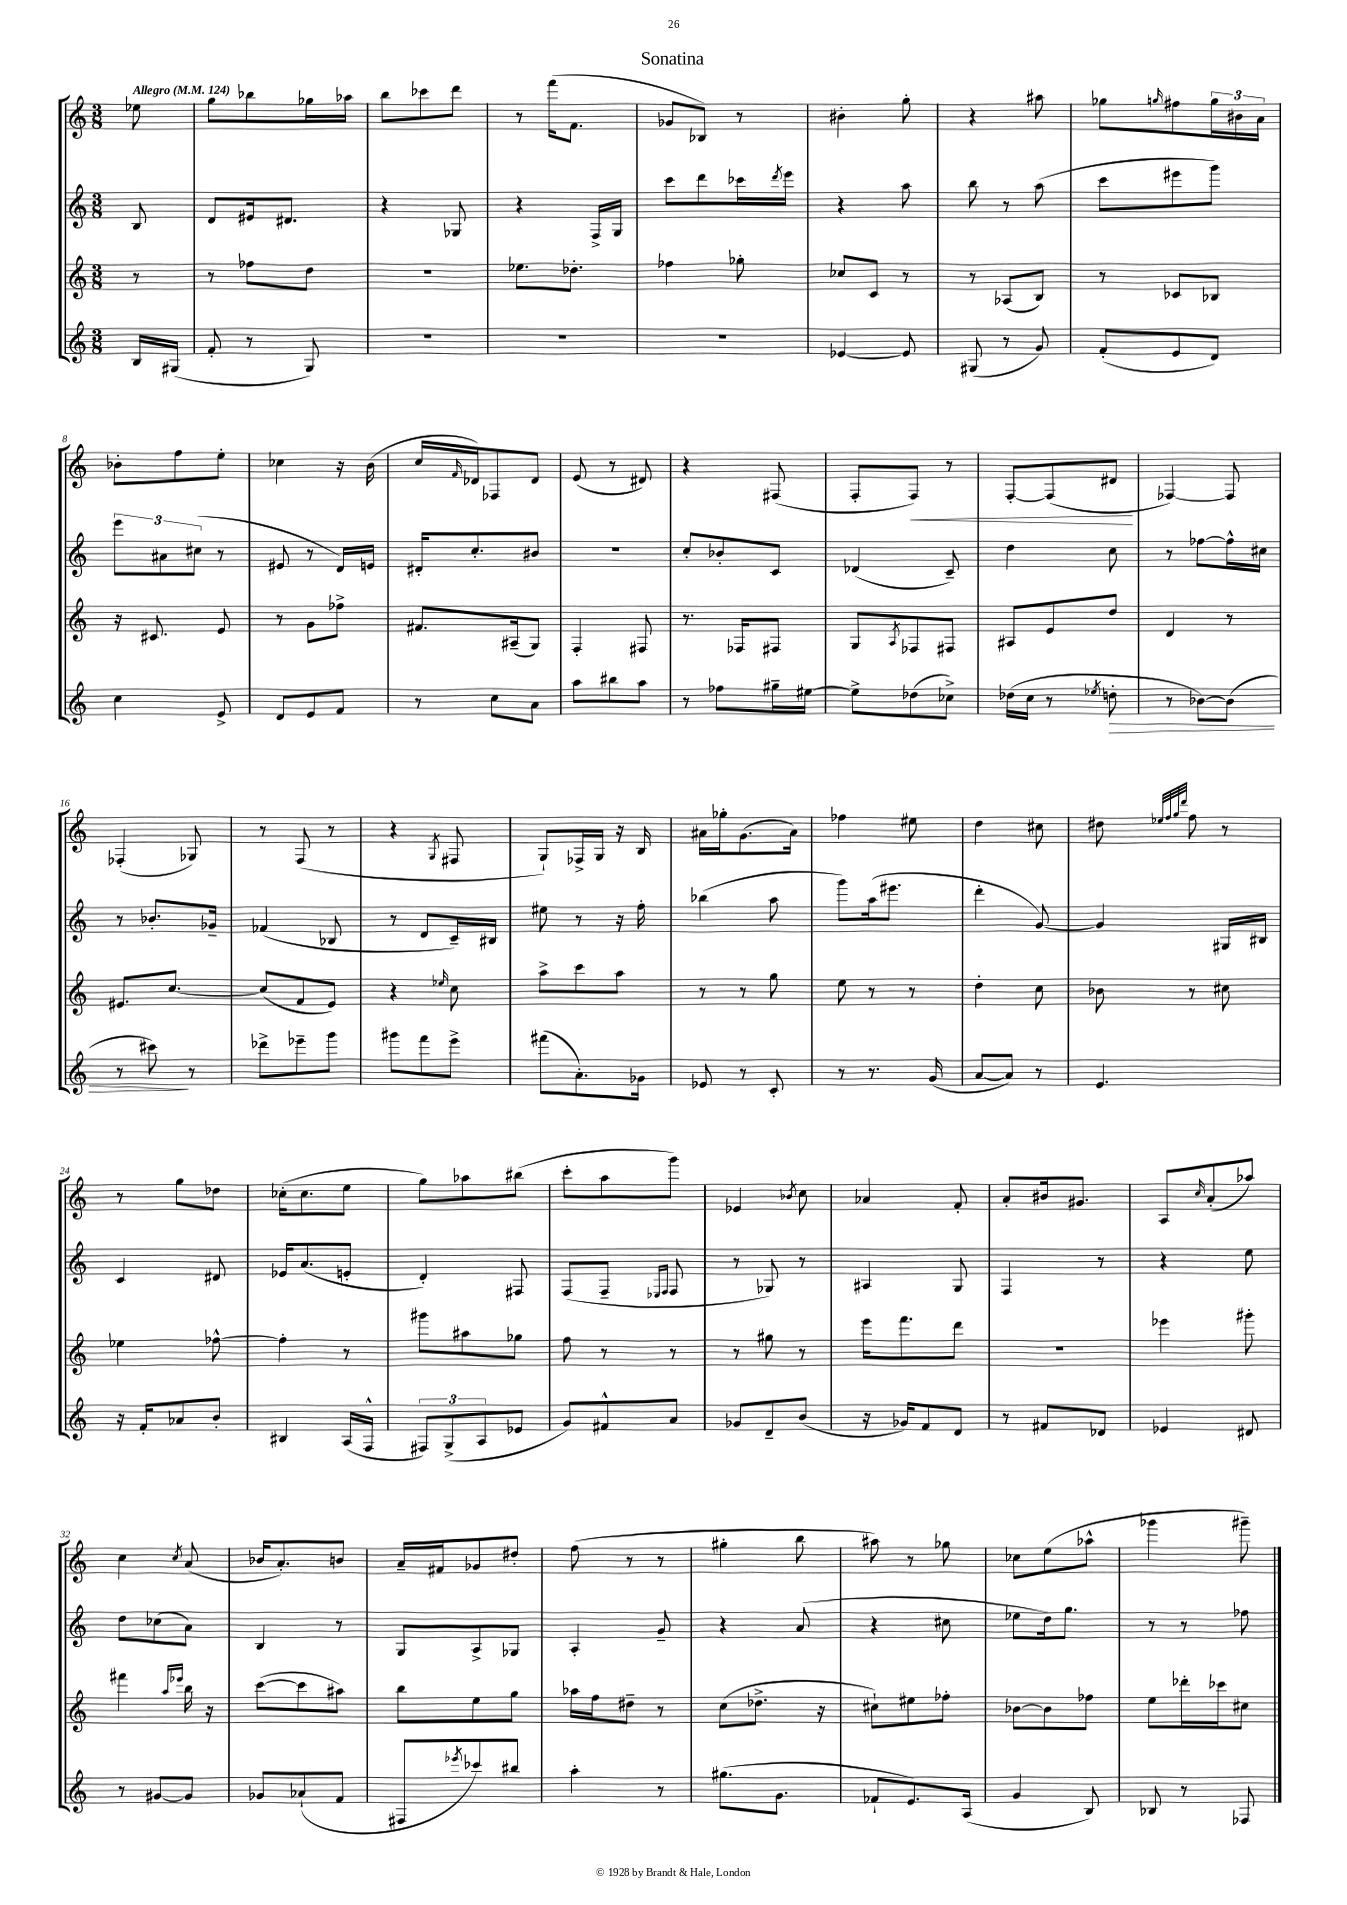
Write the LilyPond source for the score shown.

\header { title = "Sonatina" }
<<
\new StaffGroup <<
\new Staff = "s0" {
    \clef treble \key c \major \numericTimeSignature \time 3/8 \partial 8 \tempo "Allegro" 4 = 124
    ees''8 |
    g''8 bes''8 ges''16 aes''16 |
    b''8 ces'''8 d'''8 |
    r8 f'''16( f'8. |
    ges'8 bes8) r8 |
    bis'4-. g''8-. |
    r4 ais''8 |
    ges''8 \grace { g''16 } fis''8 \tuplet 3/2 { g''16 bis'16 a'16 } |
    bes'8-. f''8 e''8-. |
    ces''4 r16 b'16( |
    c''16 \grace { f'16 } des'16) fes8 des'8 |
    e'8( r8 dis'8) |
    r4 fis8( |
    f8-. f8\<) r8 |
    f8~-. f8( dis'8\! |
    fes4~) fes8 |
    fes4-.( ges8) |
    r8 f8( r8 |
    r4 \acciaccatura { g8 } fis8 |
    g8-!) fes16-> g16 r16 b16 |
    ais'16 ges''16-. g'8.( ais'16) |
    fes''4 eis''8 |
    d''4 cis''8 |
    dis''8 \grace { ees''32 f''32 g''32 d'''32 } f''8 r8 |
    r8 g''8 des''8 |
    ces''16-.( ces''8. e''8 |
    g''8) aes''8 bis''8( |
    c'''8-. a''8 g'''8) |
    ees'4 \acciaccatura { bes'8 } c''8 |
    aes'4 f'8-. |
    a'8-. bis'16 gis'8. |
    a8 \grace { c''16 } a'8-.( aes''8) |
    c''4 \acciaccatura { c''8 } a'8( |
    bes'16 a'8.-.) b'8 |
    a'16-- fis'16 ges'8 dis''8-. |
    f''8( r8 r8 |
    gis''4-. b''8 |
    ais''8) r8 ges''8 |
    ces''8 e''8( aes''8-^ |
    ges'''4 gis'''8--) \bar "|." |
}
\new Staff = "s1" {
    \clef treble \key c \major \numericTimeSignature \time 3/8 \partial 8
    b8 |
    d'8 eis'16 dis'8. |
    r4 ges8 |
    r4 f16-> g16 |
    c'''8 d'''8 ces'''16 \acciaccatura { d'''8 } e'''16 |
    r4 a''8 |
    b''8 r8 a''8( |
    c'''8 eis'''8 g'''8) |
    \tuplet 3/2 { e'''8 ais'8 cis''8( } r8 |
    eis'8 r8 d'16) e'16 |
    dis'16-. c''8.-. bis'8 |
    R4. |
    c''8-. bes'8-. c'8 |
    des'4( c'8--) |
    d''4 c''8 |
    r8 fes''8~ fes''16-^ cis''16 |
    r8 bes'8.-. ges'16-- |
    fes'4( bes8 |
    r8 d'8 c'16--) bis16 |
    eis''8 r8 r16 f''16-. |
    bes''4( a''8 |
    g'''8) a''16( eis'''8. |
    d'''4-. g'8~) |
    g'4 gis16 bis16 |
    c'4 dis'8 |
    ees'16 a'8.( e'8-. |
    d'4-.) fis8 |
    f8( f8-- \grace { ees16 f16 } f8 |
    r8 ges8) r8 |
    ais4 g8 |
    f4 r8 |
    r4 e''8 |
    d''8 ces''8( a'8) |
    b4 r8 |
    g8 a8-> ges8 |
    a4-. g'8-- |
    r4 a'8( |
    r4 cis''8 |
    ees''8 d''16) g''8. |
    r8 r8 fes''8 \bar "|." |
}
\new Staff = "s2" {
    \clef treble \key c \major \numericTimeSignature \time 3/8 \partial 8
    r8 |
    r8 fes''8 d''8 |
    R4. |
    ees''8. des''8.-. |
    fes''4 ges''8-. |
    ces''8 c'8 r8 |
    r8 aes8( b8) |
    r8 ces'8 bes8 |
    r16 cis'8. e'8 |
    r8 g'8 fes''8-> |
    fis'8. ais16--( g8) |
    f4-. fis8 |
    r8. fes16 fis8 |
    g8 \acciaccatura { a8 } fes8 fis8 |
    ais8 e'8 d''8 |
    d'4 r8 |
    eis'8. c''8.~ |
    c''8( f'8 e'8) |
    r4 \grace { ees''16 } c''8 |
    a''8-> c'''8 a''8 |
    r8 r8 g''8 |
    e''8 r8 r8 |
    d''4-. c''8 |
    bes'8 r8 cis''8 |
    ees''4 fes''8~-^ |
    fes''4-. r8 |
    gis'''8 ais''8 ges''8 |
    f''8 r8 r8 |
    r8 gis''8 r8 |
    e'''16 f'''8. d'''8 |
    R4. |
    ees'''4 gis'''8-. |
    fis'''4 \grace { a''16 ees'''16 } b''16 r16 |
    c'''8~( c'''8 ais''8) |
    b''8 e''8 g''8 |
    aes''16 f''16 dis''8-- r8 |
    c''8( des''8.-> r16 |
    cis''8-!) eis''8 fes''8-. |
    bes'8~ bes'8 fes''8 |
    e''8 des'''16-. ces'''16 cis''8 \bar "|." |
}
\new Staff = "s3" {
    \clef treble \key c \major \numericTimeSignature \time 3/8 \partial 8
    b16 gis16( |
    f'8-. r8 g8) |
    R4. |
    R4. |
    R4. |
    ees'4~ ees'8 |
    gis8( r8 g'8) |
    f'8-.( e'8 d'8) |
    c''4 e'8-> |
    d'8 e'8 f'8 |
    r8 c''8 a'8 |
    a''8 bis''8 a''8 |
    r8 fes''8 gis''16-- eis''16~ |
    eis''8-> des''8( ces''8->) |
    des''16( c''16 r8 \acciaccatura { ees''8 } d''8-.\> |
    r8 bes'8~) bes'8( |
    r8 cis'''8\!) r8 |
    des'''8-> ees'''8-- g'''8 |
    gis'''8 f'''8 e'''8-> |
    fis'''8( a'8.-.) ges'16 |
    ees'8 r8 c'8-. |
    r8 r8. g'16( |
    a'8~ a'8) r8 |
    e'4. |
    r16 f'16-. aes'8 b'8-. |
    bis4 a16( f16-^ |
    \tuplet 3/2 { fis8) g8->( a8 } ees'8 |
    g'8) fis'8-^ a'8 |
    ges'8 d'8-- b'8( |
    r16 ges'16) f'8 d'8 |
    r8 fis'8 des'8 |
    ees'4 dis'8 |
    r8 gis'8~ gis'8 |
    ges'8 aes'8-!( f'8 |
    fis8 \acciaccatura { ees'''8 } ces'''8) bis''8 |
    a''4-. r8 |
    gis''8.( g'8. |
    fes'8-! e'8.) a16( |
    g'4 b8) |
    bes8 r8 fes8 \bar "|." |
}
>>
>>
